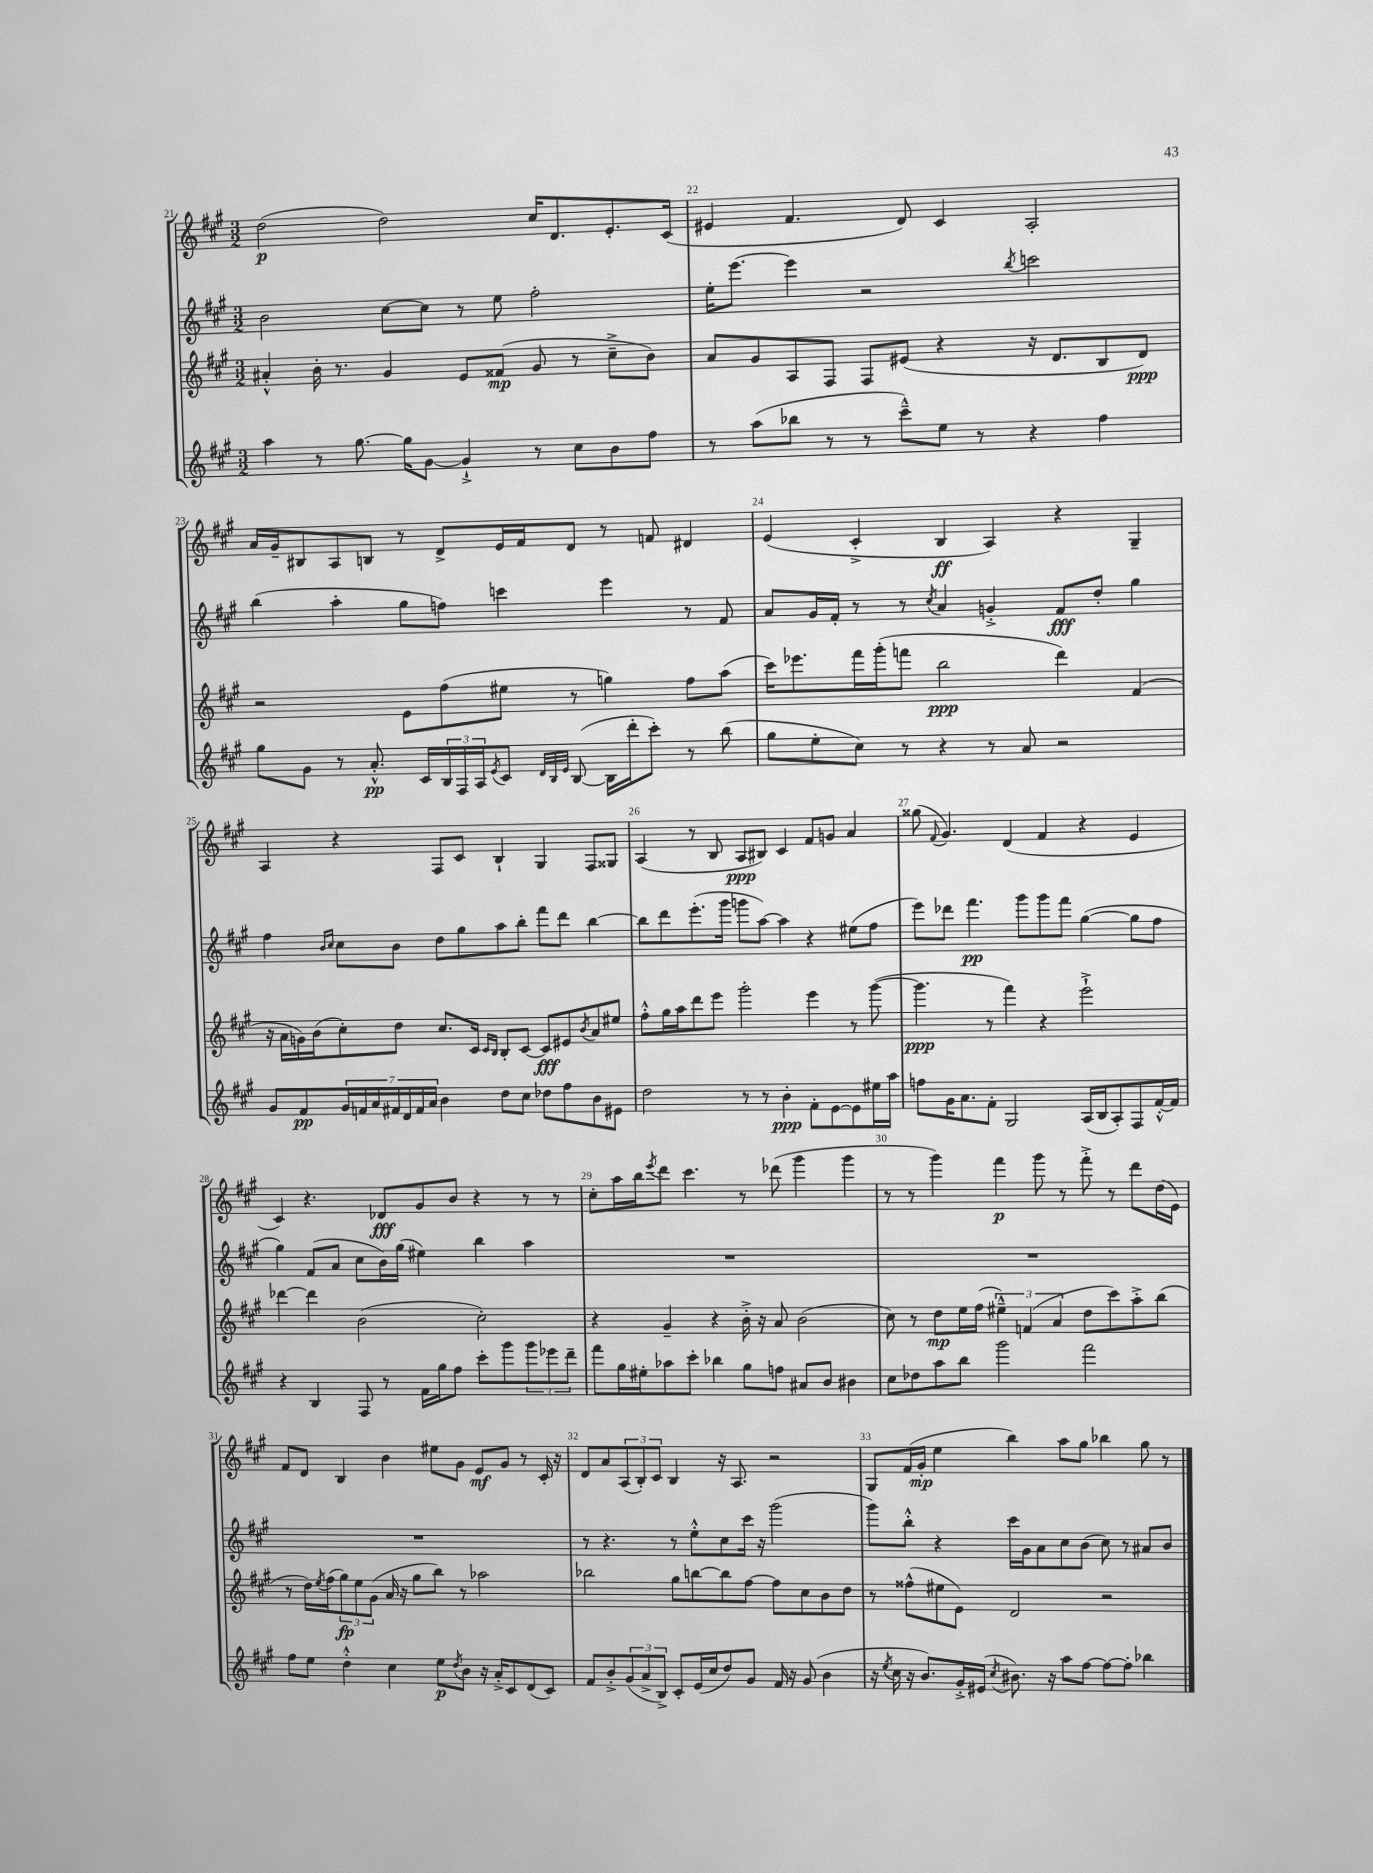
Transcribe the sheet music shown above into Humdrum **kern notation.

**kern	**kern	**kern	**kern
*staff4	*staff3	*staff2	*staff1
*clefG2	*clefG2	*clefG2	*clefG2
*k[f#c#g#]	*k[f#c#g#]	*k[f#c#g#]	*k[f#c#g#]
*M3/2	*M3/2	*M3/2	*M3/2
4aa\	4a#'^^/	2b\	(2dd\
8r	16b'\	.	.
.	8.r	.	.
[8.gg#\	.	.	.
.	4g#/	[8cc#\L	2dd\)
16gg#\]LK	.	.	.
[8g#\J	.	8cc#\]J	.
4g#`^/]	8e/L	8r	.
.	(8f##/J	8ee\	.
8r	8g#/	2ff#'\	16cc#/LK
.	.	.	8.d/
8cc#\L	8r	.	.
8b\	8cc#~^\L	.	8.e'/
8ff#\J	8b\J)	.	.
.	.	.	(16c#/Jk
=	=	=	=
8r	8a/L	16ee'\LK	4e#/
.	.	[8.eee\J	.
(8aa\L	8g#/	.	.
8bb-\J	8A/	4eee\]	4.f#/
8r	8F#/J	.	.
8r	8F#/L	2r	.
8ccc#~^^\L)	(8e#/J	.	8d/)
8ee\J	4r	.	4c#/
8r	.	.	.
.	.	8qbb/	.
4r	16r	2ccc\	2A'/
.	8.d/L	.	.
4ff#\	8B/	.	.
.	8d/J)	.	.
=	=	=	=
8gg#\L	2r	(4bb\	16a/LL
.	.	.	16g#~/J
8g#\J	.	.	8B#/
8r	.	4aa'\	8A/
8.a'^^/	.	.	8B/J
.	8e\L	8gg#\L	8r
16c#/LL	.	.	.
24B/	(8ff#\	8ff\J)	8d^/L
24F#/	.	.	.
24A/J	.	.	.
8qe/	.	.	.
8c#/J	8ee#\J	4ccc\	16e/L
.	.	.	16f#/J
32qqd/LLL	.	.	.
32qqB/	.	.	.
32qqe/JJJ	.	.	.
([8B/	8r	.	8d/J
16B\]LL	4gg\)	4eee\	8r
16ddd'\J	.	.	.
8ccc#'\J)	.	.	8f/
8r	8ff#\L	8r	4d#/
(8bb\	(8aa\J	8f#/	.
=	=	=	=
8gg#\L	16ccc#\LK)	8a/L	(4e/
.	8.eee-\	.	.
8ee'\	.	16g#/L	.
.	.	16f#'/JJ	.
8cc#\J)	16fff#\L	8r	4c#'^/
.	(16ggg#'\J	.	.
8r	8fff\J	8r	.
.	.	8qcc#/	.
4r	2bb\	4a/	4B/
8r	.	4g'^/	4A/)
8a/	.	.	.
2r	4ddd\)	8f#/L	4r
.	.	8dd'/J	.
.	(4f#/	4gg#\	4G#~/
=	=	=	=
8g#/L	16r	4ff#\	4A/
.	16a\LL	.	.
8f#/	16g\)	.	.
.	(16b\J	.	.
.	.	16qqb/LL	.
.	.	16qqcc#/JJ	.
28g#/L	8cc#'\)	8cc#\L	4r
28f/	.	.	.
28a/	.	.	.
28f#/	.	.	.
.	8dd\J	8b\J	.
28d/	.	.	.
28f#/	.	.	.
28a/JJ	.	.	.
4b\	8.cc#/L	8dd\L	8F#/L
.	.	8gg#\	8c#/J
.	16c#/Jk	.	.
.	16qqc#/LL	.	.
.	16qqB/JJ	.	.
8dd\L	8B'/L	8aa\	4B`/
8cc#\J	[8c#/J	8bb'\J	.
8dd-\L	8c#/]L	8fff#\L	4G#/
8ff#\	8e#/	8ddd\J	.
.	8qb/	.	.
8b\	8a/	[4bb\	8F#/L
8e#\J	8ee#/J	.	8G##/J
=	=	=	=
2dd\	8ff#'^^\L	8bb\]L	(4A/
.	16gg#\L	8ddd\	.
.	16aa\J	.	.
.	8ddd\	(8.eee'\	8r
.	8eee\J	.	8B/
.	.	16ggg#\Jk	.
8r	2ggg#'\	8ggg\L	8A/L
8r	.	[8aa\J)	8B#/J)
4b'\	.	4aa\]	4c#/
8f#'\L	4eee\	4r	8f#/L
[8e\	.	.	8g/J
8e\]	8r	(8ee#\L	4a/
16ee#\L	([8ggg#\	8ff#\J	.
16aa\JJ	.	.	.
=	=	=	=
8ff\L	4.ggg#\]	8eee\L)	(8gg##\
.	.	.	8qqf#/
16g#\K	.	8ddd-\J	4.g#/)
8.a\	.	.	.
.	.	4.fff#\	.
8f#'\J	8r	.	.
2G#/	4fff#\)	.	(4d/
.	.	8ggg#\L	.
.	4r	8ggg#\	4f#/
.	.	8fff#\J	.
(16A/LL	2eee`^\	([4gg#\	4r
16B/J	.	.	.
8A'/)	.	.	.
8F#/	.	8gg#\]L	4e/
[16f#'^^/L	.	8ff#\J	.
16f#/]JJ	.	.	.
=	=	=	=
4r	[4ddd-\	4gg#\)	4c#/)
4B/	4ddd-\]	(8f#/L	4.r
.	.	8a/J	.
8F#/	(2b\	8cc#\L	.
8r	.	16b\L)	8d-/L
.	.	(16gg#\JJ	.
16f#\LL	.	4ee#\)	8g#/
16gg#\J	.	.	.
8ff#\J	.	.	8b/J
8ccc#'\L	2cc#'\)	4bb\	4r
8ggg#\	.	.	.
12ggg#\	.	4aa\	8r
12eee-\	.	.	.
.	.	.	8r
12ddd~\J	.	.	.
=	=	=	=
8fff#\L	4r	1.r	8cc#'\L
16gg#\L	.	.	16aa\L
16ee#'\J	.	.	16bb\J
.	.	.	8qeee/
8aa-\	4g#~/	.	8ddd\J
8ccc#'\J	.	.	4.ccc#\
4bb-\	4r	.	.
8gg#\L	16b'^\	.	8r
.	16r	.	.
8ff\J	8a/	.	(8ddd-\
8a#/L	(2b\	.	4ggg#\
8b/J	.	.	.
4b#\	.	.	4ggg#\
=	=	=	=
8cc#\L	8cc#\)	1.r	8r
8dd-\	8r	.	8r
8aa\	8dd\L	.	4ggg#\)
8bb\J	16ee\L	.	.
.	(16ff#\JJ	.	.
2ggg#\	6ee#~^^\)	.	4fff#\
.	(6f/	.	.
.	.	.	8ggg#\
.	6a/	.	.
.	.	.	8r
2fff#\	8dd\L	.	8fff#'^\
.	8ccc#\)	.	8r
.	8aa'^\	.	8ddd\L
.	(8bb\J	.	(16dd\L
.	.	.	16e\JJ)
=	=	=	=
8ff#\L	8r	1.r	8f#/L
8ee\J	16dd\LL)	.	8d/J
.	8qee/	.	.
.	(16ff#\J	.	.
4dd'^^\	12gg#\)	.	4B/
.	12ee\	.	.
.	(12g#\J	.	.
4cc#\	16a/	.	4b\
.	16r	.	.
.	8gg#\L	.	.
8ee\L	8bb\J)	.	8ee#\L
8qdd/	.	.	.
8b\J	8r	.	8g#\J
16r	2aa-\	.	8e/L
16a'^/LK	.	.	.
8c#/	.	.	8g#/J
(8d/	.	.	8r
8c#/J)	.	.	16c#'/
.	.	.	16r
=	=	=	=
8f#/L	2bb-\	8r	8d/L
8b'^/	.	4.r	8a/
(12g#/	.	.	(12A/
12a^/	.	.	12B'/)
12B^/J)	.	.	12c#/J
8c#'/L	8gg#\L	8r	4B/
(16e/L	[8bb\	8ee'^^\L	.
16cc#/J	.	.	.
8dd/)	8bb\]	8cc#\	16r
.	.	.	8.A/
8g#/J	[8ff#\J	16ccc#\Jk	.
.	.	16r	.
16f#/	8ff#\]L	(2ggg#\	2r
16r	.	.	.
(8g#/	8cc#\	.	.
4b\	8b\	.	.
.	8dd\J	.	.
=	=	=	=
16r	8r	8ggg#\L)	8G#/L
8qee/	.	.	.
16cc#\	.	.	.
16r	(8ff##^^\L	8bb'^^\J	(16f#/L
8.b/L)	.	.	16g#'/JJ
.	8ee#\	4r	4ee\
16g#'^/L	8e\J)	.	.
(16e#/JJ	.	.	.
8qcc#/	.	.	.
8.b#\)	2d/	16ccc#\LL	4bb\)
.	.	16g#\J	.
.	.	8a\	.
16r	.	.	.
8aa\L	.	8cc#\	8aa\L
[8ff#\J	.	(8b\J	8gg#\J
8ff#\_L	2r	8cc#\)	4bb-\
8ff#'\]J	.	8r	.
4bb-\	.	8a#/L	8gg#\
.	.	8b/J	8r
==	==	==	==
*-	*-	*-	*-
